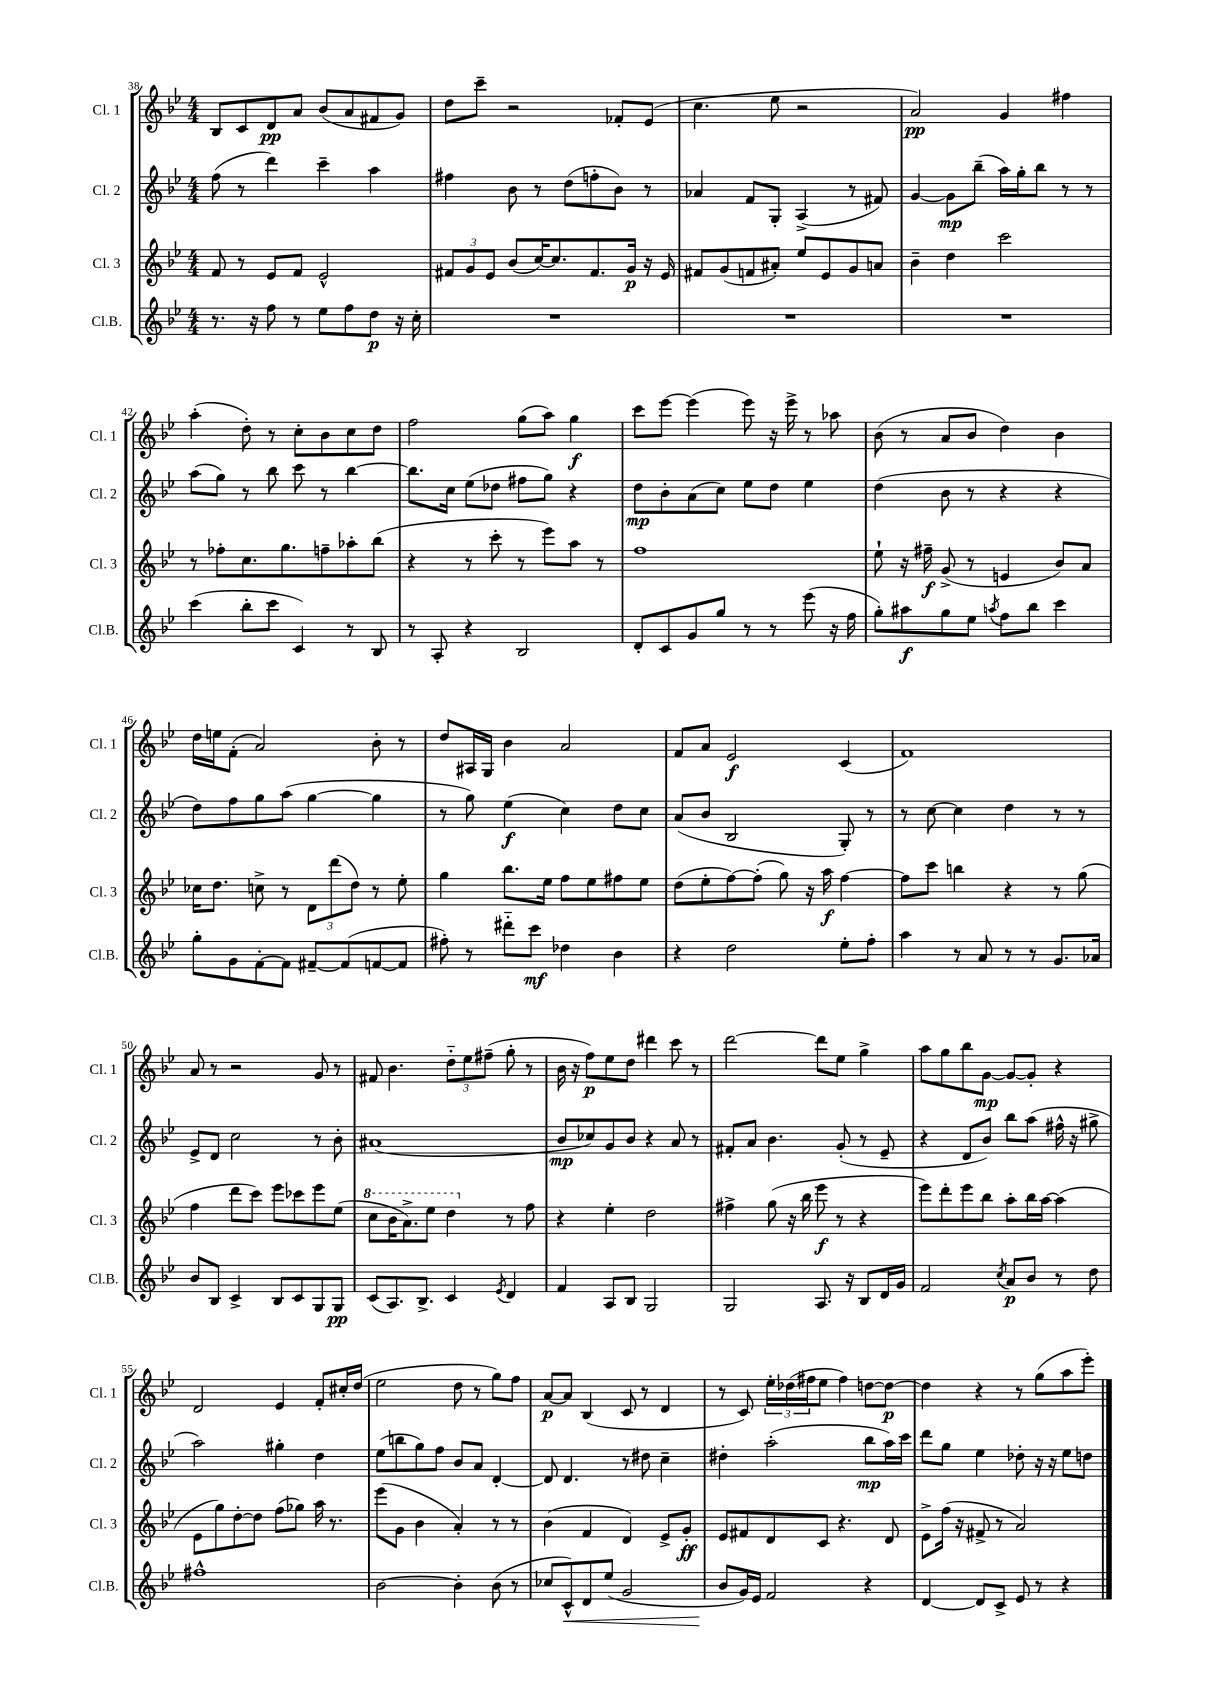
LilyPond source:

<<
\new StaffGroup <<
\new Staff = "s0" \with { instrumentName = "Cl. 1" shortInstrumentName = "Cl. 1" } {
    \clef treble \key bes \major \numericTimeSignature \time 4/4
    bes8 c'8 d'8\pp a'8 bes'8( a'8 fis'8 g'8) |
    d''8 c'''8-- r2 fes'8-. ees'8( |
    c''4. ees''8 r2 |
    a'2\pp) g'4 fis''4 |
    a''4-.( d''8-.) r8 c''8-. bes'8 c''8 d''8 |
    f''2 g''8( a''8) g''4\f |
    c'''8 ees'''8~ ees'''4( ees'''8) r16 ees'''16-> r8 aes''8 |
    bes'8( r8 a'8 bes'8 d''4) bes'4 |
    d''16 e''16 f'8-.( a'2) bes'8-. r8 |
    d''8 ais16 g16 bes'4 a'2 |
    f'8 a'8 ees'2\f c'4( |
    f'1) |
    a'8 r8 r2 g'8 r8 |
    fis'8 bes'4. \tuplet 3/2 { d''8-_ ees''8 fis''8--( } g''8-. r8 |
    bes'16 r16 f''8\p) ees''8 d''8 dis'''4 c'''8 r8 |
    d'''2~ d'''8 ees''8 g''4-> |
    a''8 g''8 bes''8 g'8~\mp g'8~ g'8-. r4 |
    d'2 ees'4 f'8-. cis''16-. d''16( |
    ees''2 d''8 r8 g''8) f''8 |
    a'8~\p a'8 bes4( c'8 r8 d'4 |
    r8 c'8) \tuplet 3/2 { ees''16-. des''16( fis''16 } ees''8 fis''4) d''8~ d''8~\p |
    d''4 r4 r8 g''8( a''8 ees'''8-.) \bar "|." |
}
\new Staff = "s1" \with { instrumentName = "Cl. 2" shortInstrumentName = "Cl. 2" } {
    \clef treble \key bes \major \numericTimeSignature \time 4/4
    f''8( r8 d'''4) c'''4-- a''4 |
    fis''4 bes'8 r8 d''8( f''8-. bes'8) r8 |
    aes'4 f'8 g8-. a4->( r8 fis'8) |
    g'4~ g'8\mp bes''8--( a''16) g''16-. bes''8 r8 r8 |
    a''8( g''8) r8 bes''8 c'''8 r8 bes''4~ |
    bes''8. c''16 ees''8( des''8 fis''8 g''8) r4 |
    d''8\mp bes'8-. a'8( c''8) ees''8 d''8 ees''4 |
    d''4( bes'8 r8 r4 r4 |
    d''8) f''8 g''8 a''8( g''4~ g''4 |
    r8 g''8) ees''4\f( c''4) d''8 c''8 |
    a'8( bes'8 bes2 g8-.) r8 |
    r8 c''8~ c''4 d''4 r8 r8 |
    ees'8-> d'8 c''2 r8 bes'8-. |
    ais'1( |
    bes'8\mp ces''8) g'8 bes'8 r4 a'8 r8 |
    fis'8-. a'8 bes'4. g'8-.( r8 ees'8-- |
    r4 d'8 bes'8) bes''8 a''8( fis''16-^ r16 gis''8-> |
    a''2) gis''4-. d''4 |
    ees''8( b''8 g''8) f''8 bes'8 a'8 d'4~-. |
    d'8 d'4. r8 dis''8 c''4-- |
    dis''4-. a''2-.( bes''8\mp a''16) c'''16 |
    d'''8 g''8 ees''4 des''8-. r16 r16 ees''8 d''8 \bar "|." |
}
\new Staff = "s2" \with { instrumentName = "Cl. 3" shortInstrumentName = "Cl. 3" } {
    \clef treble \key bes \major \numericTimeSignature \time 4/4
    f'8 r8 ees'8 f'8 ees'2-^ |
    \tuplet 3/2 { fis'8 g'8 ees'8 } bes'8( c''16~) c''8. fis'8. g'16\p r16 ees'16 |
    fis'8 g'8( f'8 ais'8-.) ees''8 ees'8 g'8 a'8 |
    bes'4-- d''4 c'''2 |
    r8 fes''8-. c''8. g''8. f''8-- aes''8-. bes''8( |
    r4 r8 c'''8-. r8 ees'''8) a''8 r8 |
    f''1 |
    ees''8-! r16 fis''16--\f g'8->( r8 e'4 bes'8) a'8 |
    ces''16 d''8. c''8-> r8 \tuplet 3/2 { d'8 d'''8( d''8) } r8 ees''8-. |
    g''4 bes''8. ees''16 f''8 ees''8 fis''8 ees''8 |
    d''8( ees''8-. f''8~) f''8-.( g''8) r16 a''16\f f''4~ |
    f''8 c'''8 b''4 r4 r8 g''8( |
    f''4 d'''8 c'''8) ees'''8 ces'''8 ees'''8 ees''8( |
    \ottava #1 c'''8 bes''16 a''8.->) ees'''8 d'''4 \ottava #0 r8 f''8 |
    r4 ees''4-. d''2 |
    fis''4-> g''8( r16 bes''16 ees'''8\f r8 r4 |
    ees'''8) d'''8-. ees'''8 bes''8 a''8-. bes''16 a''16~ a''4( |
    ees'8 g''8) d''8~-. d''8 f''8( ges''8) a''16 r8. |
    ees'''8( g'8 bes'4 a'4-.) r8 r8 |
    bes'4( f'4 d'4) ees'8-> g'8-.\ff |
    ees'8 fis'8 d'8 c'8 r4. d'8 |
    ees'8-> f''16( r16 fis'8-> r8 a'2) \bar "|." |
}
\new Staff = "s3" \with { instrumentName = "Cl.B." shortInstrumentName = "Cl.B." } {
    \clef treble \key bes \major \numericTimeSignature \time 4/4
    r8. r16 f''8 r8 ees''8 f''8 d''8\p r16 c''16-. |
    R1 |
    R1 |
    R1 |
    c'''4( bes''8-. c'''8 c'4) r8 bes8 |
    r8 a8-. r4 bes2 |
    d'8-. c'8 g'8 g''8 r8 r8 ees'''8( r16 f''16 |
    g''8-.) ais''8\f g''8 ees''8 \acciaccatura { a''8 } f''8 bes''8 c'''4 |
    g''8-. g'8 f'8~-. f'8 fis'8~-- fis'8( f'8~ f'8 |
    fis''8-.) r8 dis'''8-_ c'''8\mf des''4 bes'4 |
    r4 d''2 ees''8-. f''8-. |
    a''4 r8 a'8 r8 r8 g'8. aes'16 |
    bes'8 bes8 c'4-> bes8 c'8 g8 g8\pp |
    c'8( a8.) bes8.-> c'4 \acciaccatura { ees'8 } d'4 |
    f'4 a8 bes8 g2 |
    g2 a8. r16 bes8 d'16 g'16 |
    f'2 \acciaccatura { c''8 } a'8\p bes'8 r8 d''8 |
    fis''1-^ |
    bes'2~ bes'4-. bes'8( r8 |
    ces''8 c'8-^\<) d'8 ees''8( g'2 |
    bes'8\! g'16) ees'16 f'2 r4 |
    d'4~ d'8 c'8-> ees'8 r8 r4 \bar "|." |
}
>>
>>
\layout { \context { \Score currentBarNumber = #38 } }
